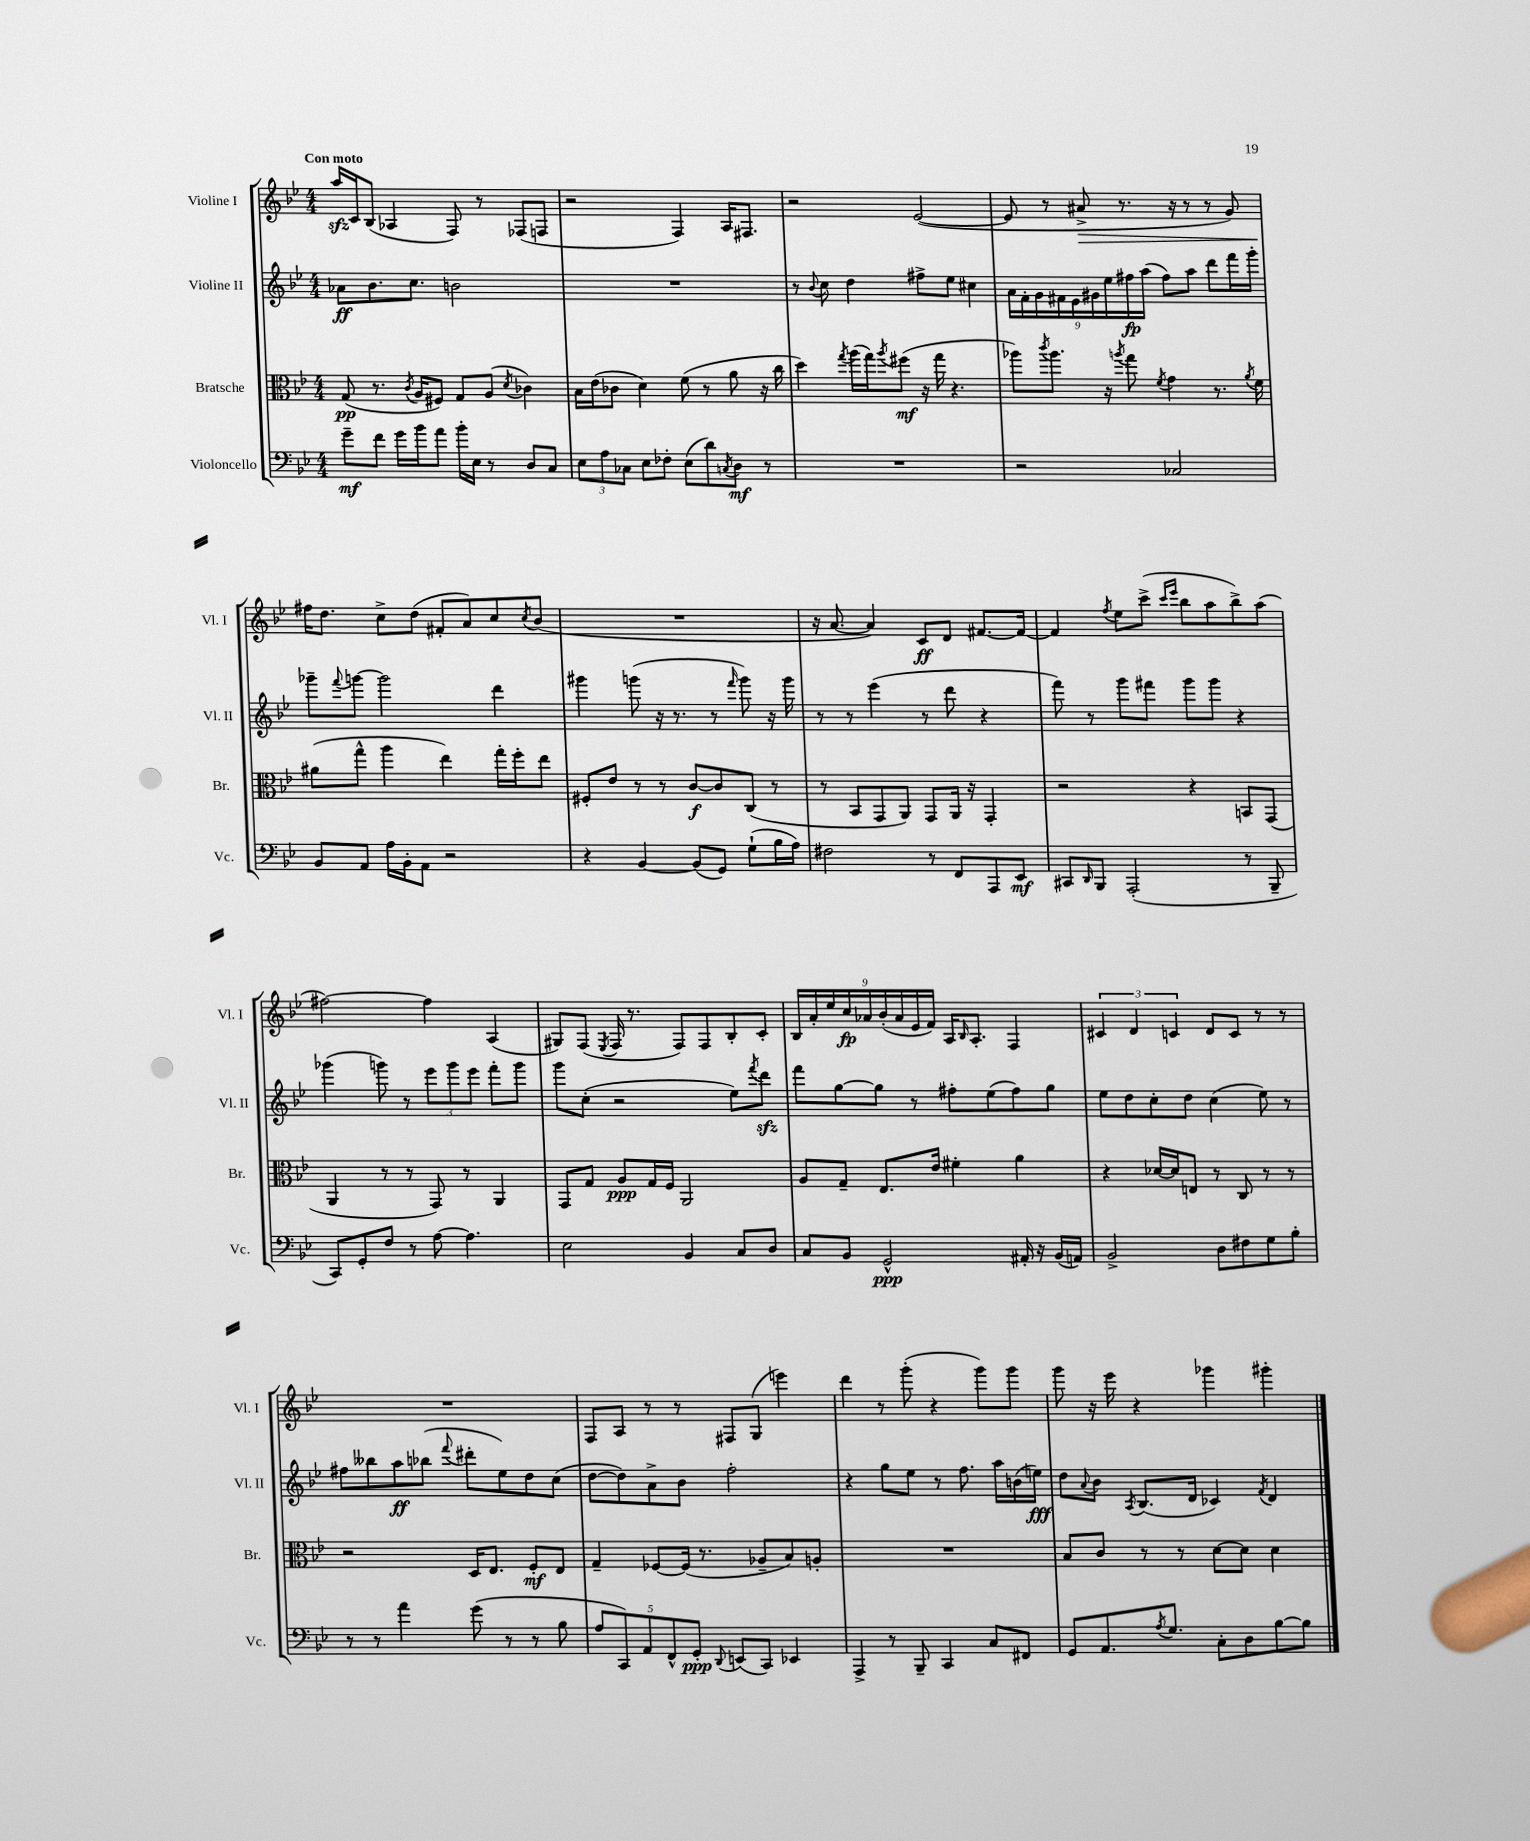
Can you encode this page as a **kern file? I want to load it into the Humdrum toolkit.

**kern	**dynam	**kern	**dynam	**kern	**dynam	**kern	**dynam
*part4	*part4	*part3	*part3	*part2	*part2	*part1	*part1
*staff4	*staff4	*staff3	*staff3	*staff2	*staff2	*staff1	*staff1
*I"Violoncello	*	*I"Bratsche	*	*I"Violine II	*	*I"Violine I	*
*I'Vc.	*	*I'Br.	*	*I'Vl. II	*	*I'Vl. I	*
*clefF4	*	*clefC3	*	*clefG2	*	*clefG2	*
*k[b-e-]	*	*k[b-e-]	*	*k[b-e-]	*	*k[b-e-]	*
*M4/4	*	*M4/4	*	*M4/4	*	*M4/4	*
=1	=1	=1	=1	=1	=1	=1	=1
!	!	!	!	!	!	!LO:TX:a:B:t=Con moto	!
8g~\L	mf	(8G/	pp	8a-X\L	ff	16aazz/LL	.
.	.	.	.	.	.	16c/J	.
8f\J	.	8.r	.	8.b-\	.	(8B-/J	.
16g\LL	.	.	.	.	.	4A-X/	.
.	.	8qc/	.	.	.	.	.
16b-\J	.	16A/KL	.	8.cc\J	.	.	.
8a\J	.	8F#X/J)	.	.	.	.	.
16b-'\LL	.	8G/L	.	2bn\	.	8F/)	.
16E-\JJ	.	.	.	.	.	.	.
8r	.	(8A/J	.	.	.	8r	.
.	.	8qd/	.	.	.	.	.
8D/L	.	4c-X\)	.	.	.	(8F-X/L	.
8C/J	.	.	.	.	.	8Fn/J	.
=2	=2	=2	=2	=2	=2	=2	=2
12E-\L	.	16B-\LL	.	1r	.	2r	.
.	.	(16e-\J	.	.	.	.	.
12A\	.	.	.	.	.	.	.
.	.	8c-X\J	.	.	.	.	.
12C-X\J	.	.	.	.	.	.	.
8E-\L	.	4d\)	.	.	.	.	.
8F-X'\J	.	.	.	.	.	.	.
(8E-\L	.	(8f\	.	.	.	4F/)	.
8d\)	.	8r	.	.	.	.	.
8qCn/	.	.	.	.	.	.	.
8D\J	mf	8a\	.	.	.	16A/KL	.
.	.	.	.	.	.	8.F#X/J	.
8r	.	16r	.	.	.	.	.
.	.	16cc\	.	.	.	.	.
=3	=3	=3	=3	=3	=3	=3	=3
1r	.	4dd\)	.	8r	.	2r	.
.	.	.	.	8qqb-/	.	.	.
.	.	.	.	8cc\	.	.	.
.	.	8qgg/	.	.	.	.	.
.	.	(16aa\LL	.	4dd\	.	.	.
.	.	16gg\J)	.	.	.	.	.
.	.	8qaa/	.	.	.	.	.
.	.	(8ff#X\J	mf	.	.	.	.
.	.	16r	.	8ff#X^\L	.	([2e-/	.
.	.	16gg\	.	.	.	.	.
.	.	4.r	.	8ee-\J	.	.	.
.	.	.	.	4cc#X\	.	.	.
=4	=4	=4	=4	=4	=4	=4	=4
2r	.	8aa-X\L)	.	18a\LL	.	8e-/]	.
.	.	.	.	18f'\	.	.	.
.	.	.	.	18g\	.	.	.
.	.	8qccc/	.	.	.	.	.
.	.	8.aa-\J	.	.	.	8r	.
.	.	.	.	18f#X\	.	.	.
.	.	.	.	18e-\	.	.	.
!	!	!	!	!	!	!	!LO:HP:b
.	.	.	.	.	.	8a#X^/	>
.	.	.	.	18g#X\	.	.	.
.	.	16r	.	.	.	.	.
.	.	.	.	18ee-\	.	.	.
.	.	8qaan/	.	.	.	.	.
.	.	8gg\	.	.	.	8.r	.
.	.	.	.	18ff#X\	fp	.	.
.	.	.	.	(18aa\JJ	.	.	.
.	.	8qf/	.	.	.	.	.
2C-X/	.	4g\	.	8ff#\L)	.	.	.
.	.	.	.	.	.	16r	.
.	.	.	.	8aa\J	.	8r	.
.	.	8.r	.	8ddd\L	.	8r	.
.	.	.	.	16fff\L	.	8g/)	.
.	.	8qa/	.	.	.	.	.
.	.	16f\	.	16ggg'\JJ	.	.	.
!!LO:LB:g=z
=5	=5	=5	=5	=5	=5	=5	=5
8BB-/L	.	(8a#X\L	.	8ggg-X~\L	.	16ff#X\KL	.
.	.	.	.	.	.	8.dd\J	]
.	.	.	.	8qqfff/	.	.	.
8AA/J	.	8gg^^\J	.	[8gggn\J	.	.	.
16A\LL	.	4aa\	.	2ggg\]	.	8cc^\L	.
16BB-'\J	.	.	.	.	.	.	.
8AA\J	.	.	.	.	.	(8dd\J	.
2r	.	4ee-\)	.	.	.	8f#X'/L	.
.	.	.	.	.	.	8a/)	.
.	.	16gg'\LL	.	4ddd\	.	8cc/	.
.	.	16ff'\J	.	.	.	.	.
.	.	.	.	.	.	8qcc/	.
.	.	8ee-\J	.	.	.	(8b-/J	.
=6	=6	=6	=6	=6	=6	=6	=6
4r	.	8F#X'/L	.	4ggg#X\	.	1r	.
.	.	8e-/J	.	.	.	.	.
[4BB-/	.	8r	.	(8gggn\	.	.	.
.	.	8r	.	16r	.	.	.
.	.	.	.	8.r	.	.	.
(8BB-/L]	.	[8c/L	f	.	.	.	.
8GG/J)	.	8c/]	.	8r	.	.	.
.	.	.	.	16qqfff/	.	.	.
(8G`\L	.	(8C/J	.	8ggg\)	.	.	.
16B-\L	.	8r	.	16r	.	.	.
16A\JJ)	.	.	.	16ggg\	.	.	.
=7	=7	=7	=7	=7	=7	=7	=7
2F#X\	.	8r	.	8r	.	16r	.
.	.	.	.	.	.	[8.a/	.
.	.	8BB-/L	.	8r	.	.	.
.	.	8GG/	.	(4eee-\	.	4a/])	.
.	.	8AA/J)	.	.	.	.	.
8r	.	8GG/L	.	8r	.	8c/L	ff
8FF/L	.	16AA/Jk	.	8ddd\	.	8d/J	.
.	.	16r	.	.	.	.	.
8AAA/	.	4GG'/	.	4r	.	[8.f#X/L	.
8EE-/J	mf	.	.	.	.	.	.
.	.	.	.	.	.	16f#/Jk_	.
=8	=8	=8	=8	=8	=8	=8	=8
8CC#X/L	.	2r	.	8fff\)	.	4f#/]	.
16qqDD/	.	.	.	.	.	.	.
8BBB-/J	.	.	.	8r	.	.	.
.	.	.	.	.	.	8qff/	.
(2AAA'/	.	.	.	8ggg\L	.	8ee-\L	.
.	.	.	.	8fff#X\J	.	(8ccc^\J	.
.	.	.	.	.	.	16qqccc/LL	.
.	.	.	.	.	.	16qqeee-/JJ	.
.	.	4r	.	8ggg\L	.	8bb-\L	.
.	.	.	.	8ggg\J	.	8aa\	.
8r	.	8BBn/L	.	4r	.	8bb-^\)	.
8BBB-~/	.	(8GG/J	.	.	.	(8aa\J	.
!!LO:LB:g=z
=9	=9	=9	=9	=9	=9	=9	=9
8CC/L)	.	4AA/	.	(4ggg-X\	.	[2ff#X\)	.
8GG'/	.	.	.	.	.	.	.
8F/J	.	8r	.	8gggn\)	.	.	.
8r	.	8r	.	8r	.	.	.
[8A\	.	8GG/)	.	12eee-\L	.	4ff#\]	.
.	.	.	.	12ggg\	.	.	.
4.A\]	.	8r	.	.	.	.	.
.	.	.	.	12eee-\J	.	.	.
.	.	4AA/	.	8fff'\L	.	(4A/	.
.	.	.	.	8ggg\J	.	.	.
=10	=10	=10	=10	=10	=10	=10	=10
2E-\	.	8GG/L	.	8ggg\L	.	8G#X/L)	.
.	.	8G/J	.	(8cc'\J	.	(8F/J	.
.	.	.	.	.	.	8qE-/	.
.	.	8A/L	ppp	2r	.	16F/	.
.	.	.	.	.	.	8.r	.
.	.	16G/L	.	.	.	.	.
.	.	16F/JJ	.	.	.	.	.
4BB-/	.	2AA/	.	.	.	8F/L)	.
.	.	.	.	.	.	8F/	.
8C/L	.	.	.	8ee-\L)	.	8B-'/	.
.	.	.	.	8qfff/	.	.	.
8D/J	.	.	.	8dddzz\J	.	8c'/J	.
=11	=11	=11	=11	=11	=11	=11	=11
8C/L	.	8A/L	.	8fff\L	.	18B-/LL	.
.	.	.	.	.	.	18a'/	.
.	.	.	.	.	.	18ee-/	.
8BB-/J	.	8G~/J	.	[8gg\	.	.	.
.	.	.	.	.	.	18cc/	fp
.	.	.	.	.	.	18a-X/	.
2GG^^/	ppp	8.E-/L	.	8gg\J]	.	.	.
.	.	.	.	.	.	(18b-'/	.
.	.	.	.	.	.	18a-/	.
.	.	.	.	8r	.	.	.
.	.	.	.	.	.	18e-/	.
.	.	16e-/Jk	.	.	.	.	.
.	.	.	.	.	.	18f/JJ)	.
.	.	4f#X'\	.	8ff#X'\L	.	16A/KL	.
.	.	.	.	.	.	16qqB-/	.
.	.	.	.	.	.	8.A'/J	.
.	.	.	.	(8ee-\	.	.	.
16AA#X'/	.	4a\	.	8ff#\)	.	4F/	.
16r	.	.	.	.	.	.	.
(16BB-/LL	.	.	.	8gg\J	.	.	.
16AAn/JJ)	.	.	.	.	.	.	.
=12	=12	=12	=12	=12	=12	=12	=12
2BB-^/	.	4r	.	8ee-\L	.	6c#X/	.
.	.	.	.	8dd\	.	.	.
.	.	.	.	.	.	6d/	.
.	.	[16d-X/LL	.	8cc'\	.	.	.
.	.	16d-/J]	.	.	.	.	.
.	.	.	.	.	.	6cn/	.
.	.	8En/J	.	8dd\J	.	.	.
8D\L	.	8r	.	(4cc\	.	8d/L	.
8F#X\	.	8C/	.	.	.	8c/J	.
8G\	.	8r	.	8ee-\)	.	8r	.
8B-'\J	.	8r	.	8r	.	8r	.
!!LO:LB:g=z
=13	=13	=13	=13	=13	=13	=13	=13
8r	.	2r	.	8ff#X\L	.	1r	.
8r	.	.	.	8bb--X\	.	.	.
4a\	.	.	.	8aa\	ff	.	.
.	.	.	.	(8bb-X\J	.	.	.
.	.	.	.	8qqfff/	.	.	.
(8g\	.	16D/KL	.	8ddd#X'\L	.	.	.
.	.	8.E-/J	.	.	.	.	.
8r	.	.	.	8ee-\)	.	.	.
8r	.	8F'/L	mf	8dd\	.	.	.
8B-\	.	8E-/J	.	(8cc\J	.	.	.
=14	=14	=14	=14	=14	=14	=14	=14
10A/L	.	4G~/	.	[8dd\L	.	8F/L	.
10CC/)	.	.	.	.	.	.	.
.	.	.	.	8dd\])	.	8A/J	.
10AA/	.	.	.	.	.	.	.
.	.	[8F-X/L	.	8a^\	.	8r	.
10FF^^/	.	.	.	.	.	.	.
.	.	(16F-/Jk]	.	8b-\J	.	8r	.
10GG'/J	ppp	.	.	.	.	.	.
.	.	8.r	.	.	.	.	.
8qqDD/	.	.	.	.	.	.	.
(8EEn/L	.	.	.	2ff'\	.	8F#X/L	.
8CC/J)	.	8A-X~/L	.	.	.	(8G/J	.
4EE-X/	.	8B-/)	.	.	.	4eeen\)	.
.	.	8An'/J	.	.	.	.	.
=15	=15	=15	=15	=15	=15	=15	=15
4AAA^/	.	1r	.	4r	.	4ddd\	.
8r	.	.	.	8gg\L	.	8r	.
8BBB-~/	.	.	.	8ee-\J	.	(8ggg'\	.
4CC/	.	.	.	8r	.	4r	.
.	.	.	.	8.ff\	.	.	.
8C/L	.	.	.	.	.	8ggg\L)	.
.	.	.	.	16aa\LL	.	.	.
8FF#X/J	.	.	.	(16bn\	.	8ggg\J	.
.	.	.	.	16een\JJ)	fff	.	.
=16	=16	=16	=16	=16	=16	=16	=16
8GG/L	.	8B-/L	.	8dd\L	.	8ggg\	.
.	.	.	.	8qqa/	.	.	.
8.AA/	.	8c/J	.	8b-\J	.	16r	.
.	.	.	.	.	.	16eee-\	.
.	.	.	.	8qA/	.	.	.
.	.	8r	.	(8.B-/L	.	4r	.
8qA/	.	.	.	.	.	.	.
8.G/J	.	.	.	.	.	.	.
.	.	8r	.	.	.	.	.
.	.	.	.	16d/Jk	.	.	.
8C'\L	.	[8d\L	.	4c-X/)	.	4ggg-X\	.
8D\	.	8d\J]	.	.	.	.	.
.	.	.	.	8qf/	.	.	.
[8B-\	.	4d\	.	4d/	.	4ggg#X'\	.
8B-\J]	.	.	.	.	.	.	.
==	==	==	==	==	==	==	==
*-	*-	*-	*-	*-	*-	*-	*-
